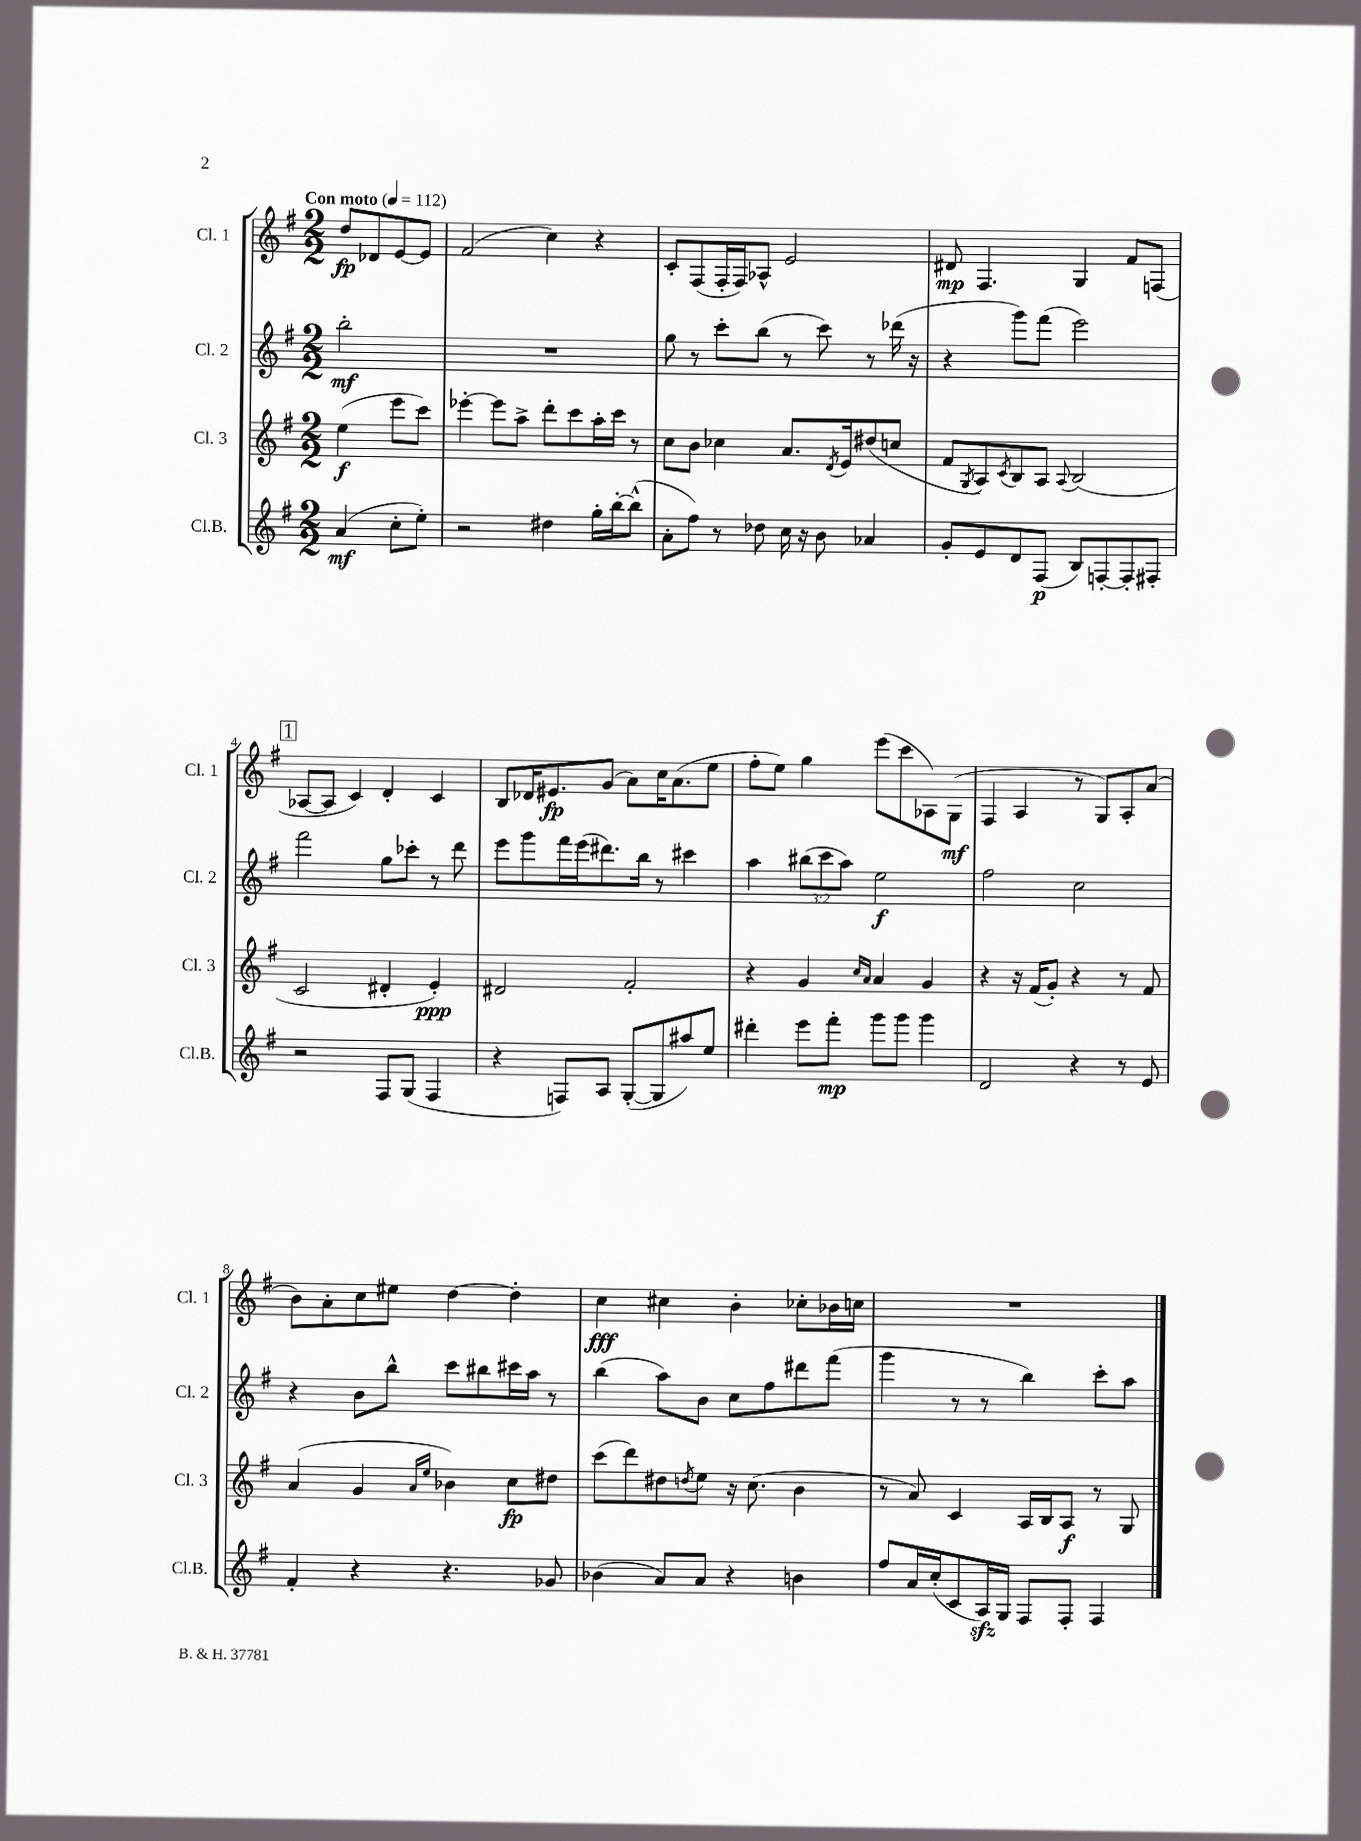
<<
\new StaffGroup <<
\new Staff = "s0" \with { instrumentName = "Cl. 1" shortInstrumentName = "Cl. 1" } {
    \clef treble \key g \major \numericTimeSignature \time 2/2 \partial 2 \tempo "Con moto" 4 = 112
    d''8\fp des'8 e'8~ e'8 |
    fis'2( c''4) r4 |
    c'8-. fis8( fis16-. fis16) aes8-^ e'2 |
    dis'8\mp fis4. g4 fis'8 f8( |
    \mark \markup { \box "1" } aes8~ aes8 c'4) d'4-. c'4 |
    b8 des'16 eis'8.\fp g'8( a'8) c''16 a'8.( e''8 |
    fis''8-. e''8) g''4 e'''8( c'''8 aes8) g8\mf( |
    fis4 a4 r8 g8) a8-. a'8( |
    b'8) a'8-. c''8 eis''8 d''4~ d''4-. |
    c''4\fff cis''4 b'4-. ces''8-. bes'16 c''16 |
    R1 \bar "|." |
}
\new Staff = "s1" \with { instrumentName = "Cl. 2" shortInstrumentName = "Cl. 2" } {
    \clef treble \key g \major \numericTimeSignature \time 2/2 \override Staff.TupletNumber.text = #tuplet-number::calc-fraction-text \partial 2
    b''2-.\mf |
    R1 |
    g''8 r8 c'''8-. b''8( r8 c'''8) r8 des'''16( r16 |
    r4 g'''8) fis'''8( e'''2) |
    \mark \markup { \box "1" } fis'''2 g''8 ces'''8-. r8 d'''8 |
    e'''8 g'''8 fis'''16 e'''16( dis'''8.) b''16 r8 cis'''4 |
    a''4 \tuplet 3/2 { bis''8( c'''8 a''8) } e''2\f |
    fis''2 c''2 |
    r4 b'8 b''8-^ c'''8 bis''8 cis'''16 a''16 r8 |
    b''4( a''8) b'8 c''8 fis''8 dis'''8 fis'''8( |
    g'''4 r8 r8 b''4) c'''8-. a''8 \bar "|." |
}
\new Staff = "s2" \with { instrumentName = "Cl. 3" shortInstrumentName = "Cl. 3" } {
    \clef treble \key g \major \numericTimeSignature \time 2/2 \partial 2
    e''4\f( e'''8 c'''8) |
    ees'''4~-. ees'''8 a''8-> d'''8-. c'''8 a''16-. c'''16 r8 |
    c''8 b'8 ces''4 a'8. \acciaccatura { d'8 } e'16 dis''8( c''8 |
    fis'8 \acciaccatura { g8 } a8) \acciaccatura { c'8 } b8 a8 \appoggiatura { a8 } b2( |
    \mark \markup { \box "1" } c'2 dis'4-. e'4-.\ppp) |
    dis'2 fis'2-. |
    r4 g'4 \grace { c''16 a'16 } a'4 g'4 |
    r4 r16 fis'16( g'8-.) r4 r8 fis'8 |
    a'4( g'4 \grace { a'16 e''16 } bes'4) c''8\fp dis''8 |
    c'''8( d'''8) dis''8 \acciaccatura { d''8 } e''8 r16 c''8.( b'4 |
    r8 a'8) c'4 a16 b16 a8\f r8 g8 \bar "|." |
}
\new Staff = "s3" \with { instrumentName = "Cl.B." shortInstrumentName = "Cl.B." } {
    \clef treble \key g \major \numericTimeSignature \time 2/2 \partial 2
    a'4\mf( c''8-. e''8-.) |
    r2 dis''4 g''16-. b''16~-. b''8-^( |
    a'8-. fis''8) r8 des''8 c''16 r16 b'8 aes'4 |
    g'8-. e'8 d'8 fis8\p( b8) f8~-. f8-. fis8-. |
    \mark \markup { \box "1" } r2 fis8 g8( fis4 |
    r4 f8) a8 g8~-.( g8 ais''8) e''8 |
    dis'''4-. e'''8 fis'''8-.\mp g'''8 g'''8 g'''4 |
    d'2 r4 r8 e'8 |
    fis'4-. r4 r4. ges'8 |
    bes'4( a'8) a'8 r4 b'4 |
    fis''8 a'16 c''16-.( c'8 a16\sfz) g16 fis8 fis8-. fis4 \bar "|." |
}
>>
>>
